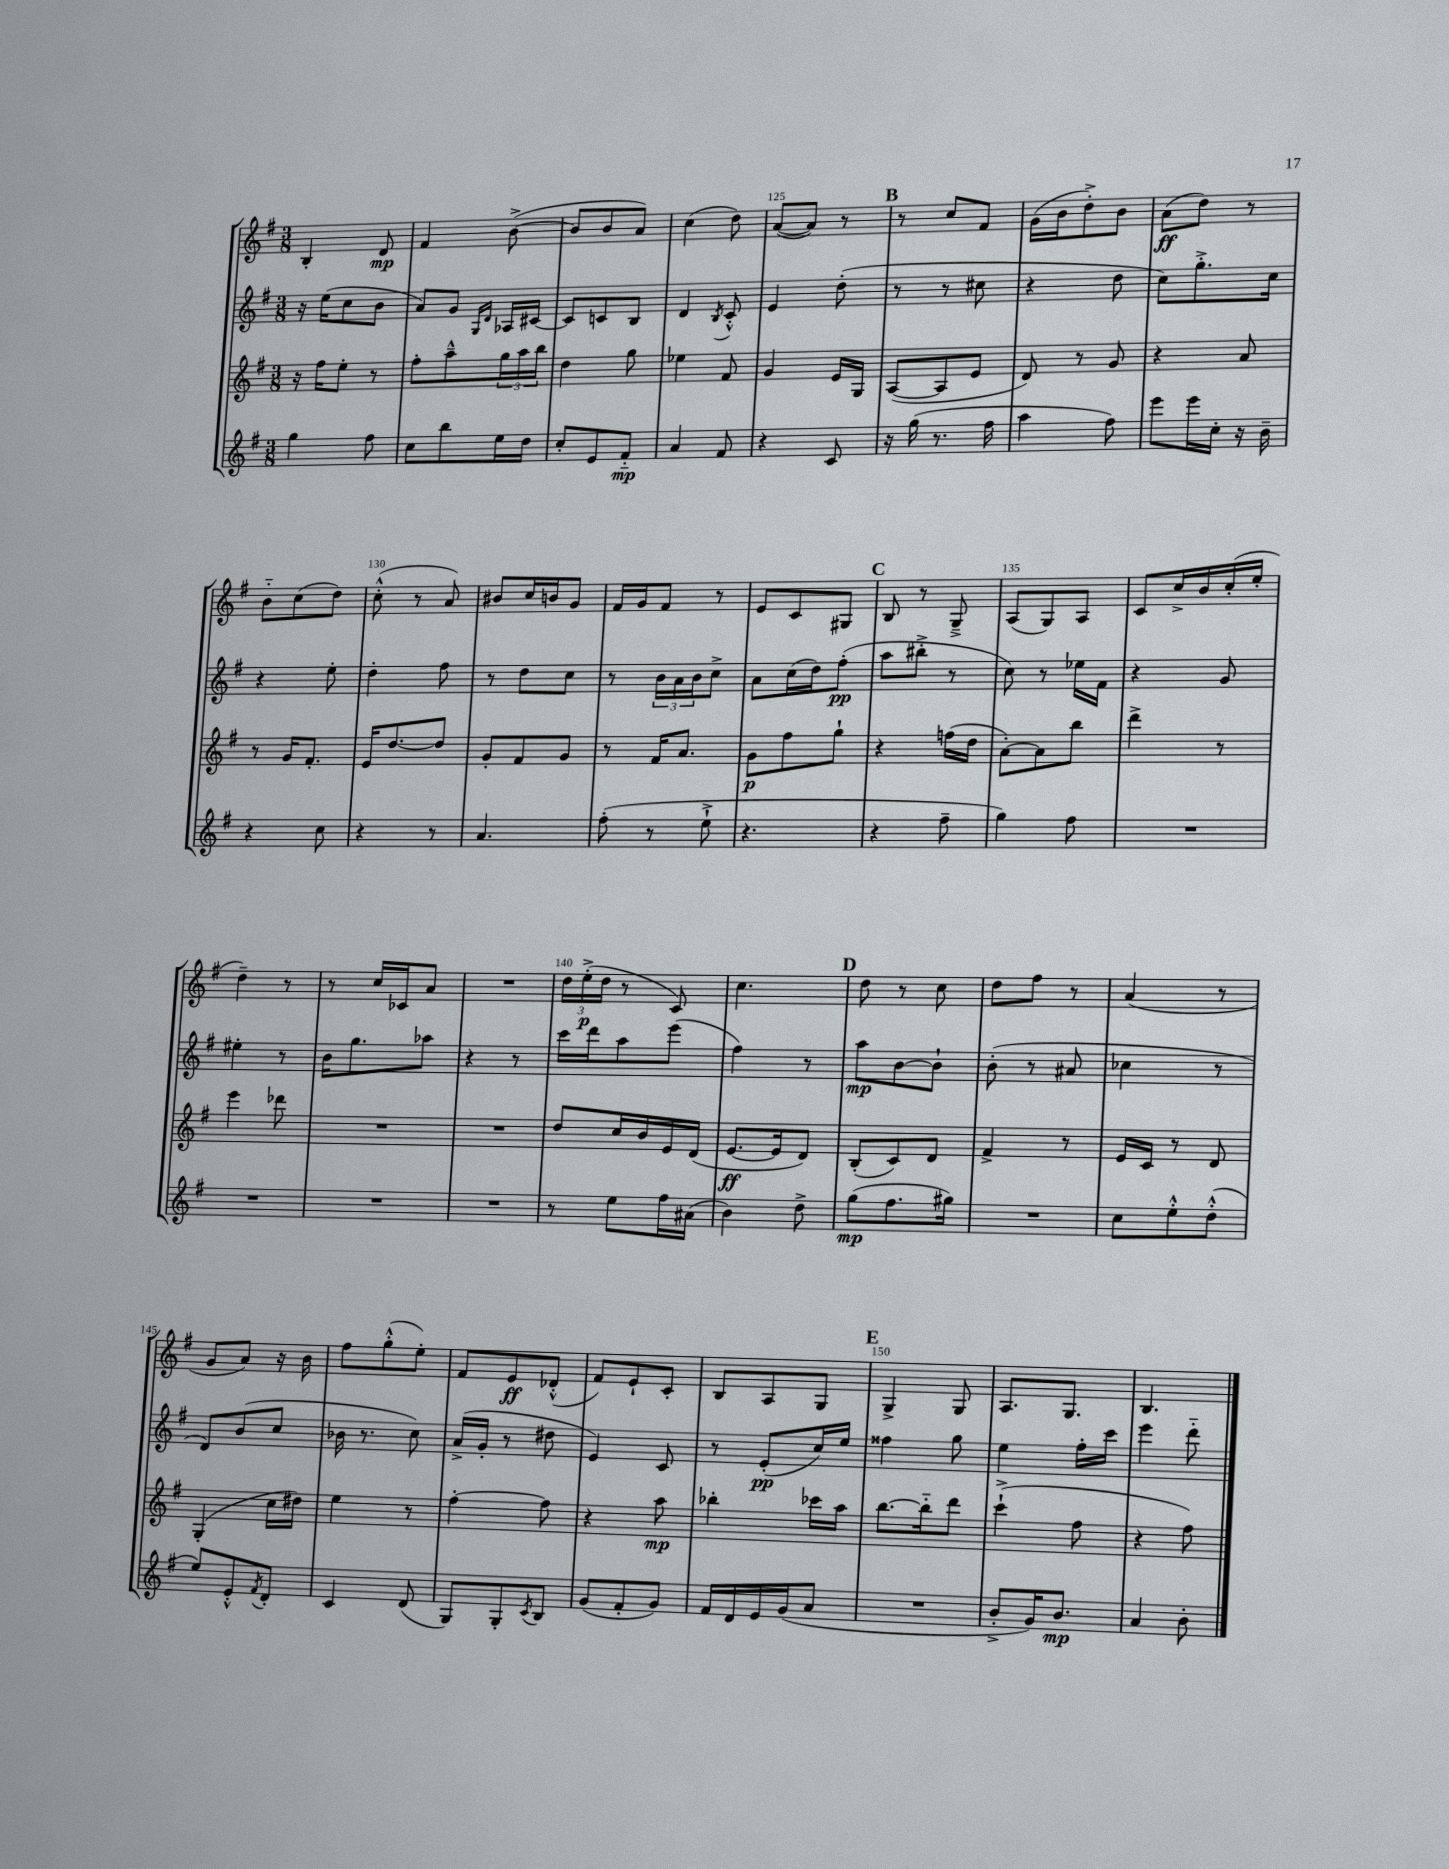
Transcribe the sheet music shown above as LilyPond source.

<<
\new StaffGroup <<
\new Staff = "s0" {
    \clef treble \key g \major \numericTimeSignature \time 3/8
    b4-. d'8\mp |
    fis'4 b'8~->( |
    b'8 b'8 a'8) |
    c''4( d''8) |
    a'8~( a'8) r8 |
    \mark \markup { \bold "B" } r8 c''8 fis'8 |
    g'16( b'16 d''8-.->) b'8 |
    a'8\ff( d''8) r8 |
    b'8-_ c''8( d''8) |
    c''8-.-^( r8 a'8) |
    bis'8 c''16 b'16 g'8 |
    fis'16 g'16 fis'8 r8 |
    e'8 c'8 gis8 |
    \mark \markup { \bold "C" } b8 r8 g8---> |
    a8( g8) a8 |
    c'8 c''16-> b'16 c''16-.( e''16-. |
    d''4--) r8 |
    r8 c''16 ces'16 a'8 |
    R4. |
    \tuplet 3/2 { d''16 e''16-.->\p( d''16 } r8 c'8) |
    c''4. |
    \mark \markup { \bold "D" } d''8 r8 c''8 |
    d''8 fis''8 r8 |
    a'4( r8 |
    g'8 a'8) r16 b'16 |
    fis''8 g''8-.-^( e''8-.) |
    fis'8 e'8\ff des'8-.-^( |
    fis'8) e'8-! c'8-. |
    b8 a8 g8 |
    \mark \markup { \bold "E" } g4-> g8 |
    a8. g8. |
    b4. \bar "|." |
}
\new Staff = "s1" {
    \clef treble \key g \major \numericTimeSignature \time 3/8
    r16 e''16( c''8 b'8 |
    a'8) g'8 \grace { g16 d'16 } aes16 cis'16~ |
    cis'8 c'8 b8 |
    d'4 \acciaccatura { b8 } c'8-.-^ |
    e'4 d''8-.( |
    \mark \markup { \bold "B" } r8 r8 cis''8 |
    r4 d''8 |
    c''8) g''8.-.-> c''16 |
    r4 e''8-. |
    d''4-. fis''8 |
    r8 d''8 c''8 |
    r8 \tuplet 3/2 { b'16 a'16 b'16 } c''8-> |
    a'8 c''16( d''16) fis''8-.\pp( |
    \mark \markup { \bold "C" } a''8 bis''8-.-> r8 |
    c''8) r8 ees''16 fis'16 |
    r4 g'8 |
    eis''4-. r8 |
    b'16 g''8. aes''8 |
    r4 r8 |
    c'''16 d'''16 a''8 e'''8( |
    fis''4) r8 |
    \mark \markup { \bold "D" } a''8\mp b'8~ b'8-! |
    b'8-.( r8 ais'8 |
    ces''4 r8 |
    d'8) b'8( c''8 |
    bes'16 r8. c''8) |
    a'16->( g'16-. r8 dis''8 |
    e'4) c'8 |
    r8 e'8-.\pp( c''16) e''16 |
    \mark \markup { \bold "E" } fisis''4 g''8 |
    e''4 fis''16-. c'''16 |
    e'''4 d'''8-_ \bar "|." |
}
\new Staff = "s2" {
    \clef treble \key g \major \numericTimeSignature \time 3/8
    r16 fis''16 e''8-. r8 |
    fis''8-. a''8---^ \tuplet 3/2 { g''16 a''16 b''16 } |
    d''4 g''8 |
    ees''4 fis'8 |
    g'4 e'16 g16 |
    \mark \markup { \bold "B" } a8~( a8 e'8 |
    d'8) r8 g'8 |
    r4 a'8 |
    r8 g'16 fis'8.-. |
    e'16 d''8.~ d''8 |
    g'8-. fis'8 g'8 |
    r8 fis'16 a'8. |
    g'8\p fis''8 g''8-! |
    \mark \markup { \bold "C" } r4 f''16( d''16 |
    a'8~-.) a'8 b''8 |
    d'''4-> r8 |
    e'''4 des'''8 |
    R4. |
    R4. |
    d''8 c''16 b'16 e'16 d'16( |
    e'8.~\ff e'16 d'8) |
    \mark \markup { \bold "D" } b8-.( c'8) d'8 |
    fis'4-> r8 |
    e'16 c'16 r8 d'8 |
    g4-.( c''16 dis''16) |
    e''4 r8 |
    fis''4~-. fis''8 |
    r4 a''8\mp |
    bes''4-. ces'''16 a''16 |
    \mark \markup { \bold "E" } b''8.~ b''16-_ d'''8 |
    c'''4-!->( fis''8 |
    r4 fis''8) \bar "|." |
}
\new Staff = "s3" {
    \clef treble \key g \major \numericTimeSignature \time 3/8
    g''4 fis''8 |
    c''8 b''8 e''16 d''16 |
    c''8-. e'8 fis'8-_\mp |
    a'4 fis'8 |
    r4 c'8 |
    \mark \markup { \bold "B" } r16 g''16( r8. fis''16 |
    a''4 fis''8) |
    e'''8 e'''16 c''16-. r16 b'16-- |
    r4 c''8 |
    r4 r8 |
    a'4. |
    fis''8-.( r8 e''8-!-> |
    r4. |
    \mark \markup { \bold "C" } r4 fis''8-- |
    g''4) fis''8 |
    R4. |
    R4. |
    R4. |
    R4. |
    r8 e''8 fis''16 ais'16( |
    b'4) d''8-> |
    \mark \markup { \bold "D" } g''8\mp( fis''8. gis''16) |
    R4. |
    c''8 e''8-.-^ d''8-.-^( |
    e''8) e'8-.-^ \acciaccatura { fis'8 } d'8-. |
    c'4 d'8( |
    g8) g8-. \acciaccatura { c'8 } b8 |
    g'8( fis'8-. g'8) |
    fis'16 d'16 e'16 g'16( a'8 |
    \mark \markup { \bold "E" } R4. |
    b'8-.-> g'16) b'8.\mp |
    a'4 b'8-. \bar "|." |
}
>>
>>
\layout { \context { \Score currentBarNumber = #121 \override BarNumber.break-visibility = ##(#f #t #t) barNumberVisibility = #(every-nth-bar-number-visible 5) } }
